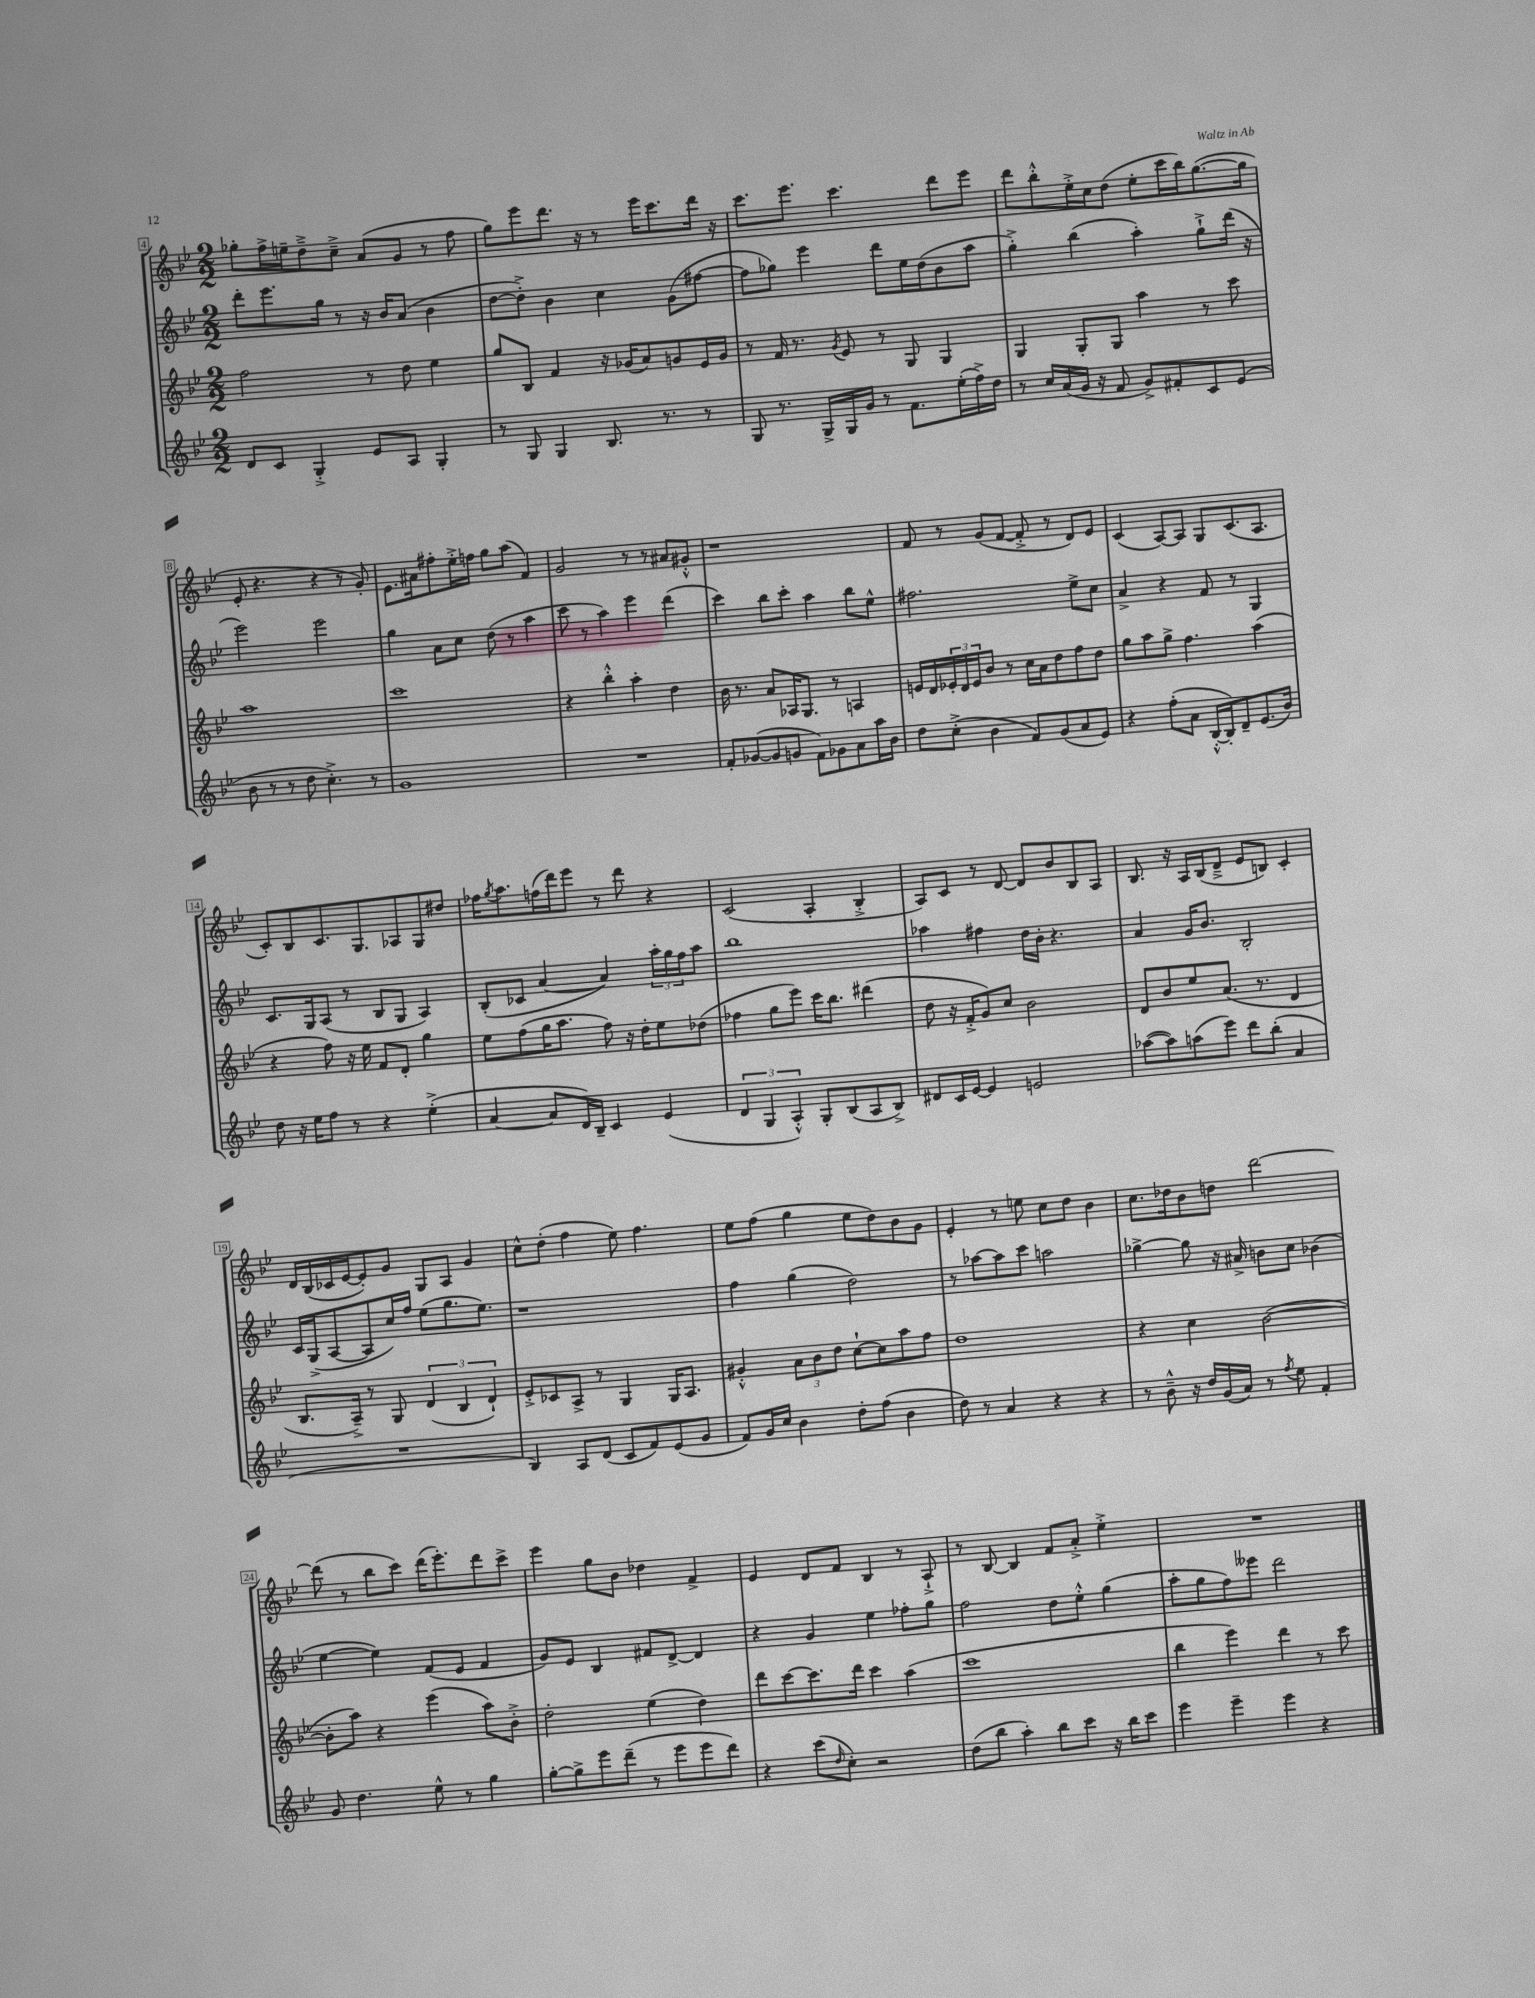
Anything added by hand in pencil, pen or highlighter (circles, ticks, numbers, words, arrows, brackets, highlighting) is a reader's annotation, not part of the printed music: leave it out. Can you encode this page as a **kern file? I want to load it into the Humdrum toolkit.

**kern	**kern	**kern	**kern
*part4	*part3	*part2	*part1
*staff4	*staff3	*staff2	*staff1
*clefG2	*clefG2	*clefG2	*clefG2
*k[b-e-]	*k[b-e-]	*k[b-e-]	*k[b-e-]
*M2/2	*M2/2	*M2/2	*M2/2
=4	=4	=4	=4
8d/L	2ff\	8ddd'\L	8gg-X'\L
8c/J	.	8.eee-\	16ff^\L
.	.	.	16een~\J
4G'^/	.	.	8dd~^\
.	.	16gg\Jk	.
.	.	8r	8cc~^\J
8e-/L	8r	16r	(8a/L
.	.	16b-/KL	.
8A/J	8dd\	(8a/J	8g/J
4G'/	4ee-\	4b-\	8r
.	.	.	8ff\
=5	=5	=5	=5
8r	8gg/L	[8dd\L	8gg\L)
8G/	8B-/J	8dd'^\J])	8eee-\
4G/	4f/	4b-\	8.ddd\J
.	.	.	16r
8.B-/	16r	4cc\	8r
.	(16g-X/KL	.	.
.	8a/)	.	16eee-\KL
8.r	.	.	8.ccc\
.	8gn/	(8g\L	.
8r	16e-/L	[8ff#X\J	16ddd\Jk
.	16g/JJ	.	16r
=6	=6	=6	=6
8G/	8r	8ff#\L]	8.ccc\L
8.r	16f/	8gg-X\J)	.
.	8.r	.	8.eee-\J
.	.	4eee-\	.
16G^/LL	.	.	.
.	8qg/	.	.
16G/	8e-/	.	4.ccc\
16g/JJ	.	.	.
8r	8r	8ddd\L	.
8.f\L	8G/	16ee-\L	.
.	.	(16dd\J	.
.	4G/	8b-\	8ddd\L
(16ee-'\L	.	.	.
16ff^\)	.	8aa\J	8eee-\J
16dd\JJ	.	.	.
=7	=7	=7	=7
8r	4G/	4gg'^\)	8ddd\L
16cc/LL	.	.	8bb-'^^\
(16a/	.	.	.
16g/JJ	8G'/L	(4bb-\	16ee-'^\L
16r	.	.	16cc\J
8f/	8G/J	.	(8dd\J
8g^/L)	4aa\	4aa'\)	8ee-'\L
8f#X'/	.	.	16ccc\L
.	.	.	16bb-\J)
8c/	8r	8gg`^\L	([8.gg\
(8e-/J	8ccc\	(16ddd\Jk	.
.	.	16r	16gg\Jk]
!!LO:LB:g=z
=8	=8	=8	=8
8b-\	1aa	2eee-\)	8e-'/
8r	.	.	4.r
8r	.	.	.
8dd\	.	.	.
4.cc'^\)	.	2eee-\	4r
.	.	.	8r
8r	.	.	8g'/)
=9	=9	=9	=9
1g	1ccc	4gg\	8.e-\L
.	.	.	16a#X\k
.	.	8a\L	8ff#X'\
.	.	8cc\J	16ee-'^\L
.	.	.	16ffn\JJ
.	.	(8dd\	8gg\L
.	.	8r	(8aa\J
.	.	4aa\	4f/)
=10	=10	=10	=10
1r	4r	8ccc\	2g/
.	.	8r	.
.	4bb-'^^\	4aa\)	.
.	4aa'\	4eee-\	8r
.	.	.	8r
.	4dd\	(4ddd\	8a#X/L
.	.	.	8g#X'^^/J
=11	=11	=11	=11
8f'/L	16b-\	4ccc\)	1r
.	8.r	.	.
([8g-X/	.	.	.
8g-/]	8a/L	8bb-\L	.
8gn/J	16A-X/K	8ccc'\J	.
.	8.G/J	.	.
8f\L)	.	4aa\	.
8g-X\	8r	.	.
8a\	4An/	8bb-\L	.
16aa\L	.	8ee-^^\J	.
16b-\JJ	.	.	.
=12	=12	=12	=12
8dd\L	16en/LL	2.ff#X\	8f/
.	16d/	.	.
(8cc'^\J	24e-X'/	.	8r
.	24d/	.	.
.	24e-/J	.	.
4b-\	8b-/J	.	(8g/L
.	8r	.	[8f/J
8f/L)	16cc\LL	.	8f'^/]
.	16a\J	.	.
(8g/	8dd\	.	8r
8a/	8ff\	8ee-^\L	8d/L)
8e-/J)	8dd\J	8cc\J	8e-/J
=13	=13	=13	=13
4r	8gg\L	4a^/	(4c/
.	8aa\	.	.
(8ff'\L	8gg^\J	4r	[8A/L)
8a\J	4.ff\	.	8A/J]
[16B-'^^/LL	.	8f/	8G/L
16B-'/J])	.	.	.
8d~/	.	8r	(8.c/
(8.e-/	(4aa\	4G/	.
.	.	.	8.A/J
16b-/Jk)	.	.	.
!!LO:LB:g=z
=14	=14	=14	=14
8dd\	4r	8.c/L	8c'/L)
16r	.	.	8B-/
16ee-\KL	.	16G/k	.
8ff\J	8ff\)	(8A/J	8.c/
8r	16r	8r	.
.	16ee-\	.	8.G/
4r	8f/L	8B-/L	.
.	8d'/J	8G/J	8A-X/
(4ee-'^\	4gg\	4A/)	8G/
.	.	.	8dd#X/J
=15	=15	=15	=15
[4a/	8ee-\L	(8B-'/L	16ff-X\KL
.	.	.	8qgg/
.	.	.	8.aa\
.	(8ff\	8c-X/J	.
8a/L]	16gg\K	[4a/	(16ffn\L
.	8.aa\J	.	16ddd\J)
16d/L)	.	.	8eee-\J
16B-~/JJ	.	.	.
4c/	8ff\)	4a/])	8r
.	16r	.	8ddd\
.	16dd'\KL	.	.
(4e-/	8ee-\	24aa'\LL	4r
.	.	24gg\	.
.	.	24ff\J	.
.	(8dd-X\J	8aa\J	.
=16	=16	=16	=16
6d/	4ff-X\	1bb-	(2c/
6G/	.	.	.
.	8gg\L	.	.
6A'^^/)	.	.	.
.	8eee-\J)	.	.
8G'/L	16ccc\KL	.	4A'/
.	8.bb-\J	.	.
(8B-/	.	.	.
8A/	(4ddd#X\	.	4B-'^/
8B-^/J)	.	.	.
=17	=17	=17	=17
8d#X/L	8dd\	4aa-X\	8A/L)
16c/L	16r	.	8c/J
[16e-/JJ	16f'^/KL	.	.
4e-/]	8g/)	4ff#X\	8r
.	8cc/J	.	[8d/
2en/	2b-\	16dd\LL	8d/L]
.	.	16b-'\JJ	.
.	.	4.r	8b-/
.	.	.	8B-/
.	.	.	8A/J
=18	=18	=18	=18
([8aa-X\L	8d/L	4a/	8.B-/
8aa-\])	8b-/	.	.
.	.	.	16r
(8aan\	8ee-/	16g/KL	16A/LL
.	.	8.b-/J	(16B-/J
8eee-\J)	(8.a/J	.	8d~^/J
8ddd\L	.	2B-'/	8e-/L
.	8.r	.	.
(8bb-'\J	.	.	8Bn/J)
4a/	4d/	.	4c'/
!!LO:LB:g=z
=19	=19	=19	=19
1r	8.B-/L	16c/LL	16d/LL
.	.	(16G^/J	(16B-/
.	.	[8A/	16c-X/
.	16A~^/Jk)	.	[16e-/J
.	8r	8A/]	8e-'/])
.	8G/	16cc/L)	8g/J
.	.	16ff/JJ	.
.	(6d/	(8ee-\L	8G/L
.	.	8.gg\	8A/J
.	6B-/	.	.
.	.	.	4g/
.	.	8.ee-\J)	.
.	6d`/)	.	.
=20	=20	=20	=20
4B-/)	8e-'^/L	1r	8cc^^\L
.	8c-X/	.	(8dd'\J
8A/L	8A^/J	.	4ff\
(8d/J	8r	.	.
8c/L	4G/	.	8ee-\)
8f/)	.	.	4.ff\
(8e-/	16G/KL	.	.
.	8.A/J	.	.
8g/J	.	.	.
=21	=21	=21	=21
8f/L)	4g#X'^^/	4ff\	8ee-\L
16g/L	.	.	(8ff\J
16cc/JJ	.	.	.
4b-\	12a\L	(4gg\	4gg\
.	12b-\	.	.
.	12dd\J	.	.
8dd'\L	[8cc`\L	2dd\)	8ee-\L
(8ff\J	8cc\]	.	8dd\)
4b-\	8aa\	.	8b-\
.	8ff\J	.	8g\J
=22	=22	=22	=22
8dd\)	1dd	8r	4e-'/
8r	.	[8aa-X\L	.
4a/	.	8aa-\]	8r
.	.	8ccc\J	8een\
4r	.	2aan\	8cc\L
.	.	.	8dd\J
4r	.	.	4b-\
=23	=23	=23	=23
8r	4r	[4gg-X^\	8.cc\L
8b-~^^\	.	.	.
.	.	.	16dd-X\k
16r	4cc\	8gg-\]	8b-\
16dd/LL	.	.	.
(16g/	.	16r	8ddn\J
16a/JJ)	.	16a#X^/	.
8r	([2b-\	8bn\L	[2ddd\
8qff/	.	.	.
8ee-\	.	8cc\J	.
4f'/	.	(4b-X\	.
!!LO:LB:g=z
=24	=24	=24	=24
8g/	8b-'\L]	[4ee-\	(8ddd\]
4.dd\	8aa\J)	.	8r
.	4r	4ee-\])	8bb-\L
.	.	.	8ccc\J)
8ee-^^\	(4eee-\	(8f/L	(16ddd\KL
.	.	.	8.eee-'\)
8r	.	8e-/J	.
4gg\	8aa\L)	4f/	8ddd\
.	8b-'^\J	.	8ccc^\J
=25	=25	=25	=25
[8gg'\L	2dd'\	8g/L)	4eee-\
8gg^\]	.	8e-/J	.
8eee-\	.	4B-/	8gg\L
(8ddd~\J	.	.	8b-\J
8r	(4ee-\	8f#X/L	4dd-X\
8eee-\L	.	[8d^/J	.
8eee-\	4dd\)	4d/]	4f^/
8ddd\J)	.	.	.
=26	=26	=26	=26
4r	8ddd\L	4r	4e-/
.	[8ccc\	.	.
(8ccc\L	8.ccc\]	4g/	8d/L
16qqdd/	.	.	.
8cc'\J)	.	.	8f/J
.	16ddd\Jk	.	.
2r	4ccc\	4ee-\	4B-/
.	(4aa\	8ff-X'\L	8r
.	.	8gg\J	8A`^/
=27	=27	=27	=27
(8dd\L	1ccc	2ff\	8r
8bb-\J	.	.	[8B-/
4aa'\)	.	.	4B-/]
8bb-\L	.	8dd\L	8f/L
8ccc\J	.	8ee-'^^\J	8a'^/J
16r	.	(4gg\	4ee-'^\
16bb-\KL	.	.	.
8ccc\J	.	.	.
=28	=28	=28	=28
4eee-\	4bb-\	8aa'\L	1r
.	.	8gg\	.
4eee-~\	4eee-\)	8ff\)	.
.	.	8eee--X\J	.
4eee-\	4ddd\	2ddd\	.
4r	8r	.	.
.	8ccc\	.	.
==	==	==	==
*-	*-	*-	*-
